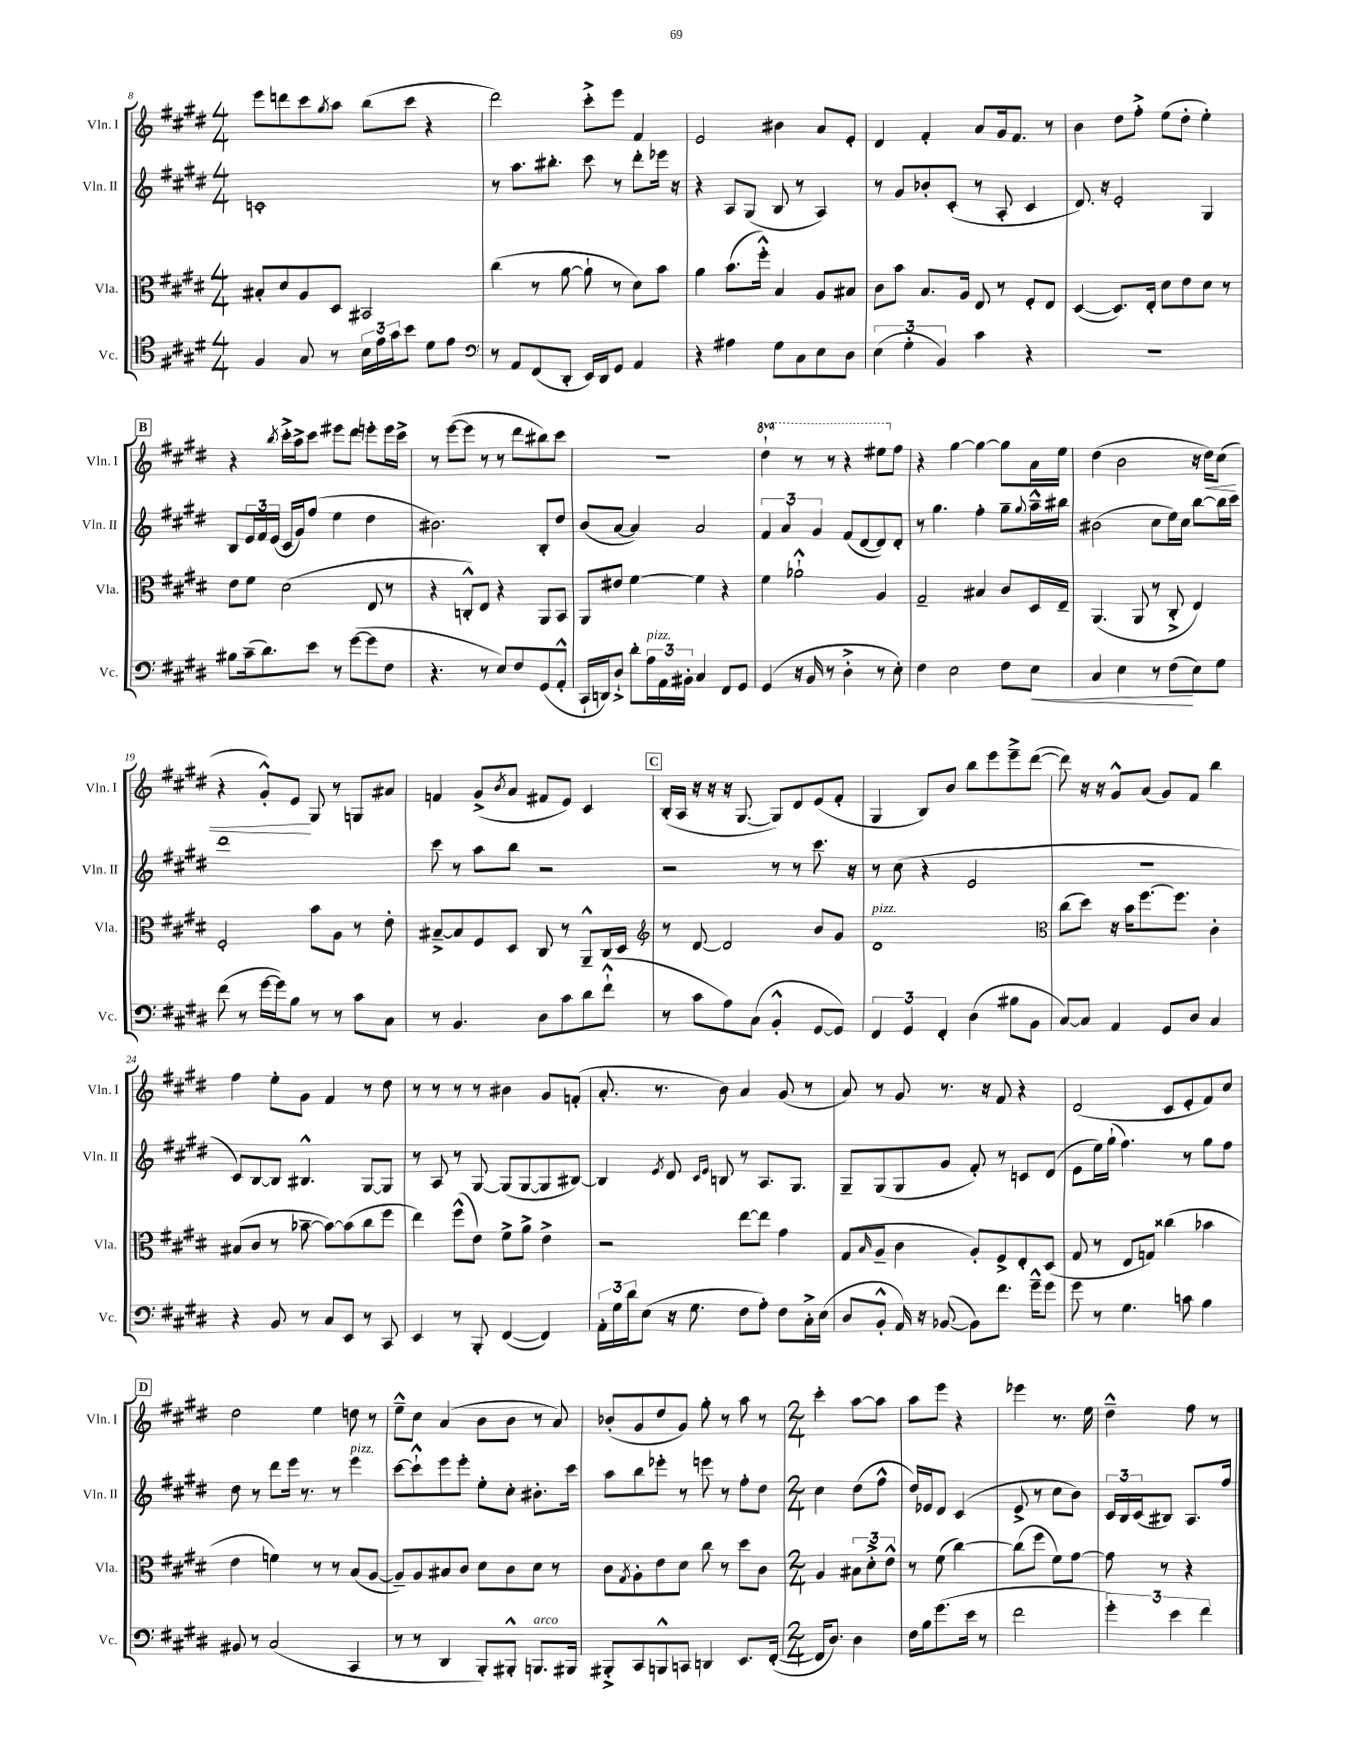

**kern	**dynam	**kern	**kern	**kern	**dynam
*part4	*part4	*part3	*part2	*part1	*part1
*staff4	*staff4	*staff3	*staff2	*staff1	*staff1
*I"Vc.	*	*I"Vla.	*I"Vln. II	*I"Vln. I	*
*I'Vc.	*	*I'Vla.	*I'Vln. II	*I'Vln. I	*
*clefC4	*	*clefC3	*clefG2	*clefG2	*
*k[f#c#g#d#]	*	*k[f#c#g#d#]	*k[f#c#g#d#]	*k[f#c#g#d#]	*
*M4/4	*	*M4/4	*M4/4	*M4/4	*
=8	=8	=8	=8	=8	=8
4F#/	.	8B#X'/L	1cn'	8eee\L	.
.	.	8d#/	.	8dddn\	.
8G#/	.	8A/	.	8ccc#\	.
.	.	.	.	8qgg#/	.
8r	.	8D#/J	.	8aa\J	.
24B\LL	.	2BB#X/	.	(8bb\L	.
24e\	.	.	.	.	.
24g#\J	.	.	.	.	.
8b\J	.	.	.	8ccc#\J	.
8d#\L	.	.	.	4r	.
8e\J	.	.	.	.	.
=9	=9	=9	=9	=9	=9
*clefF4	*	*	*	*	*
8r	.	(4cc#\	8r	2ddd#\)	.
8AA/L	.	.	8.aa\L	.	.
(8FF#/	.	8r	.	.	.
.	.	.	8.bb#X'\J	.	.
8DD#'/J	.	[8a\	.	.	.
16EE/LL)	.	8a`\]	8ccc#\	8ccc#'^\L	.
16DD#/J	.	.	.	.	.
8GG#/J	.	8r	8r	8eee\J	.
4AA/	.	8d#\L)	8ddd#'\L	4f#/	.
.	.	8b\J	16eee-X\Jk	.	.
.	.	.	16r	.	.
=10	=10	=10	=10	=10	=10
4r	.	4a\	4r	2e/	.
4A#X\	.	(8.b\L	8A/L	.	.
.	.	.	(8G#/J	.	.
.	.	16ff#'^^\Jk)	.	.	.
8G#\L	.	4B/	8B/	4b#X\	.
8C#\	.	.	8r	.	.
8E\	.	8A/L	4A/)	8a/L	.
8D#\J	.	8B#X/J	.	8e'/J	.
=11	=11	=11	=11	=11	=11
(6E\	.	8c#\L	8r	4d#/	.
.	.	8b\J	8g#/L	.	.
6G#'\	.	.	.	.	.
.	.	8.B/L	8b-X'/	4f#'/	.
6BB/)	.	.	.	.	.
.	.	.	(8c#'/J	.	.
.	.	16A/Jk	.	.	.
4c#\	.	8E/	8r	8a/L	.
.	.	8r	8A'/	16g#/k	.
.	.	.	.	8.f#/J	.
4r	.	8F#'/L	4c#/	.	.
.	.	8E/J	.	8r	.
=12	=12	=12	=12	=12	=12
1r	.	([4D#/	8.d#/)	4b\	.
.	.	.	16r	.	.
.	.	8.D#/L])	2e'/	8dd#\L	.
.	.	.	.	8ff#'^\J	.
.	.	16E'/Jk	.	.	.
.	.	8d#\L	.	(8ee\L	.
.	.	8e\	.	8dd#'\J	.
.	.	8d#\J	4G#/	4ee'\)	.
.	.	8r	.	.	.
!!LO:LB:g=z
!!LO:REH:place=s1:t=B
=13	=13	=13	=13	=13	=13
8B#X\L	.	8e\L	8B/L	4r	.
(16c#~\k	.	8f#\J	24e/L	.	.
.	.	.	24f#/	.	.
8.d#\)	.	.	.	.	.
.	.	.	(24e/JJ	.	.
.	.	.	.	8qbb/	.
.	.	(2d#\	16c#/LL	16ccc#'^\LL	.
.	.	.	16g#/J)	16aa^\J	.
8e\J	.	.	(8ff#/J	8ccc#\J	.
8r	.	.	4ee\	8eee#X\L	.
([8g#\L	.	.	.	8ddd#\J	.
8g#\]	.	8E/	4dd#\	8eeen'\L	.
8F#\J	.	8r	.	16eee\L	.
.	.	.	.	16ccc#^\JJ	.
=14	=14	=14	=14	=14	=14
4.r	.	4r	2.b#X\)	8r	.
.	.	.	.	([8eee\L	.
.	.	8Cn'^^/L)	.	8eee\J]	.
8r	.	8E/J	.	8r	.
8E/L)	.	4r	.	8r	.
8F#/	.	.	.	8ddd#\L	.
(8GG#/	.	8AA/L	8B'/L	8bb#X\)	.
8AA'^^/J	.	8BB/J	8dd#/J	8ccc#\J	.
=15	=15	=15	=15	=15	=15
16CC#`/LL	.	8AA/L	(8b/L	1r	.
16DDn/J)	.	.	.	.	.
8D#`^/J	.	8e#X/J	[8a/J	.	.
8d#'\L	.	[4f#\	4a/])	.	.
!LO:TX:a:i:t=pizz.	!	!	!	!	!
24A\L	.	.	.	.	.
24AA\	.	.	.	.	.
24BB#X'\JJ	.	.	.	.	.
4C#/	.	4f#\]	2a/	.	.
8FF#/L	.	4r	.	.	.
8GG#/J	.	.	.	.	.
=16	=16	=16	=16	=16	=16
*	*	*	*	*8va	*
(4GG#/	.	4f#\	6f#/	4ddd#`\	.
.	.	.	6a/	.	.
16r	.	2a-X`^^\	.	8r	.
16BB/	.	.	.	.	.
.	.	.	6g#/	.	.
8r	.	.	.	8r	.
4D#'^\	.	.	(8f#/L	4r	.
.	.	.	[8d#/	.	.
8r	.	4A/	8d#/])	8eee#X\L	.
*	*	*	*	*X8va	*
8E'\)	.	.	8d#'/J	8ff#\J	.
=17	=17	=17	=17	=17	=17
4F#\	.	2G#~/	8r	4r	.
.	.	.	4.gg#\	.	.
2E\	.	.	.	[4gg#\	.
.	.	4B#X/	4ff#'\	4gg#\_	.
8F#\L	.	8c#/L	8gg#~\L	8gg#\L]	.
.	.	.	8qqgg#/	.	.
!	!LO:HP:b	!	!	!	!
8E\J	<	16D#/L	16aa~^^\L	16a\L	.
.	.	16E~/JJ	16bb#X\JJ	16ee\JJ	.
=18	=18	=18	=18	=18	=18
4C#/	.	(4.AA/	(2b#X\	(4dd#\	.
4E\	.	.	.	2b\	.
.	.	8AA/	.	.	.
8r	.	8r	8cc#\L	.	.
(8F#\L	.	8C#'^/	16ee\L)	.	.
.	.	.	16cc#\JJ	.	.
8E\)	[	4E/)	[8bb\L	16r	.
!	!	!	!	!	!LO:HP:b
.	.	.	.	16dd#\KL)	<
8G#\J	.	.	16bb\L]	(8cc#\J	.
.	.	.	16ccc#\JJ	.	.
!!LO:LB:g=z
=19	=19	=19	=19	=19	=19
(8f#\	.	2F#'/	1ddd#	4r	.
8r	.	.	.	.	.
[16g#\LL	.	.	.	8g#'^^/L)	.
16g#\J])	.	.	.	.	.
8B\J	.	.	.	8e/J	.
8r	.	8b\L	.	8G#/	[
8r	.	8A\J	.	8r	.
8c#\L	.	8r	.	8Gn/L	.
8C#\J	.	8e'\	.	8a#X/J	.
=20	=20	=20	=20	=20	=20
8r	.	[8B#X~^/L	8ccc#\	4fn/	.
4.BB/	.	8B#/]	8r	.	.
.	.	8F#/	8aa\L	(8g#^/L	.
.	.	.	.	8qb/	.
.	.	8D#/J	8bb\J	8a/J	.
8D#\L	.	8C#/	2r	8f#X/L	.
8c#\	.	8r	.	8e/J)	.
8d#\	.	8AA~^^/L	.	4c#/	.
(8f#`^^\J	.	16C#/L	.	.	.
.	.	16D#/JJ	.	.	.
!!LO:REH:place=s1:t=C
=21	=21	=21	=21	=21	=21
*	*	*clefG2	*	*	*
8r	.	8r	2r	(16B'/LL	.
.	.	.	.	16A/JJ	.
8c#\L	.	[8d#/	.	16r	.
.	.	.	.	16r	.
8A\)	.	2d#/]	.	16r	.
.	.	.	.	[8.G#/	.
(8C#\J	.	.	.	.	.
4BB'^^/	.	.	8r	8G#/L])	.
.	.	.	8r	8d#/	.
[8GG#/L	.	8b/L	8.ccc#\	(8e/	.
8GG#/J])	.	8g#/J	.	8f#'/J	.
.	.	.	16r	.	.
=22	=22	=22	=22	=22	=22
!	!	!LO:TX:a:i:t=pizz.	!	!	!
6FF#/	.	1d#	8r	4G#/	.
.	.	.	(8cc#\	.	.
6GG#/	.	.	.	.	.
.	.	.	4r	8B/L)	.
6FF#'/	.	.	.	.	.
.	.	.	.	8b/J	.
(4D#\	.	.	2e/	8bb\L	.
.	.	.	.	8eee\	.
8B#X\L	.	.	.	8eee~^\	.
8BB\J	.	.	.	([8ddd#\J	.
=23	=23	=23	=23	=23	=23
*	*	*clefC3	*	*	*
[8C#/L)	.	(8cc#\L	1r	8ddd#\])	.
8C#/J]	.	8dd#\J)	.	16r	.
.	.	.	.	16r	.
4AA/	.	16r	.	8g#^^/L	.
.	.	16b\KL	.	.	.
.	.	[8.ff#\	.	(8a/J	.
8GG#/L	.	.	.	8g#/L)	.
.	.	8.ff#\J]	.	.	.
8D#/J	.	.	.	8f#/J	.
4C#/	.	4c#'\	.	4bb\	.
!!LO:LB:g=z
=24	=24	=24	=24	=24	=24
4r	.	(8B#X/L	8c#/L)	4ff#\	.
.	.	8c#/J	[8B/	.	.
8BB/	.	8r	8B/J]	8ee'\L	.
8r	.	[8b-X~\	4.B#X^^/	8g#\J	.
8C#/L	.	8b-\L_)	.	4f#/	.
8EE/J	.	(8b-\]	.	.	.
8r	.	8cc#\	[8G#/L	8r	.
8CC#/	.	8ff#\J	8G#/J]	8dd#\	.
=25	=25	=25	=25	=25	=25
4EE/	.	4ee\)	8r	8r	.
.	.	.	8A/	8r	.
8r	.	(8ff#^^\L	8r	8r	.
8BBB'/	.	8e\J)	[8G#/	8r	.
([4FF#/	.	8f#^\L	(8G#/L]	4b#X\	.
.	.	8a^\J	[8G#/	.	.
4FF#/])	.	4e^\	8G#/]	8g#/L	.
.	.	.	[8B#X/J)	(8fn'/J	.
=26	=26	=26	=26	=26	=26
24AA'\LL	.	2r	4B#/]	8.a'/	.
24G#\	.	.	.	.	.
24d#\J	.	.	.	.	.
(8E\J	.	.	.	.	.
.	.	.	.	8.r	.
.	.	.	8qe/	.	.
16r	.	.	8d#/	.	.
8.G#\	.	.	.	.	.
.	.	.	16qqc#/LL	.	.
.	.	.	16qqe/JJ	.	.
.	.	.	8Bn/	8b\)	.
8F#\L	.	[8ee\L	8r	4a/	.
8A'\J)	.	8ee\J]	8.A/L	.	.
8F#\L	.	4g#\	.	(8g#/	.
.	.	.	8.G#/J	.	.
16C#'^\L	.	.	.	8r	.
(16E\JJ	.	.	.	.	.
=27	=27	=27	=27	=27	=27
8D#/L	.	(8G#/L	8G#~/L	8a/)	.
.	.	16qqB/	.	.	.
8BB'^^/J	.	8A~/J	(8G#/	8r	.
16AA/)	.	4c#\	8G#/	8g#/	.
16r	.	.	.	.	.
([8BB-X/	.	.	8g#/J	8.r	.
8BB-\L])	.	8A'/L)	8f#'/)	.	.
.	.	.	.	16r	.
8.f#\J	.	8F#^/	8r	8f#/	.
.	.	8E'/	8cn/L	4r	.
16g#~^^\KL	.	.	.	.	.
8g#\J	.	(8D#/J	(8d#/J	.	.
=28	=28	=28	=28	=28	=28
8g#\	.	8G#/	8e\L	(2d#/	.
8r	.	8r	16ee\L)	.	.
.	.	.	(16gg#`\JJ	.	.
4.G#\	.	8E/L	4.ff#\)	.	.
.	.	8Gn/J)	.	.	.
.	.	(4cc##X\	.	8c#/L	.
8cn\	.	.	8r	8e'/	.
4B\	.	4b-X\	8gg#\L	8f#/)	.
.	.	.	8ff#\J	8cc#/J	.
!!LO:LB:g=z
!!LO:REH:place=s1:t=D
=29	=29	=29	=29	=29	=29
8BB#X/	.	4e\	8dd#\	2dd#\	.
8r	.	.	8r	.	.
(2C#/	.	4fn\)	8ddd#\L	.	.
.	.	.	16eee\Jk	.	.
.	.	.	8.r	.	.
.	.	8r	.	4ee\	.
.	.	8r	8r	.	.
!	!	!	!LO:TX:a:i:t=pizz.	!	!
4CC#/	.	(8B/L	4eee\	8ddn\	.
.	.	[8A/J	.	8r	.
=30	=30	=30	=30	=30	=30
8r	.	8A~/L])	[8ccc#\L	8ee~^^\L	.
8r	.	8A/	8ccc#`^^\]	8cc#\J	.
4DD#/	.	8B#X/	8eee\	(4a/	.
.	.	8c#/J	8eee'\J	.	.
8BBB'/L)	.	8d#\L	8ee'\L	8b\L	.
8BBB#X'^^/J	.	8c#\	8cc#'\J	8b\J	.
!LO:TX:a:i:t=arco	!	!	!	!	!
8.BBBn/L	.	8d#\J	8.b#X'\L	8r	.
.	.	8r	.	8a/)	.
16BBB#X/Jk	.	.	16ccc#\Jk	.	.
=31	=31	=31	=31	=31	=31
8BBB#X'^/L	.	8c#\L	8aa\L	(8b-X'/L	.
.	.	8qG#/	.	.	.
8CC#/	.	8A'\	8bb\	8g#/	.
8BBBn^^/	.	8e\	8eee-X'\J	8dd#/	.
8CCn/J	.	8d#\J	8r	8g#/J)	.
4DDn/	.	8cc#\	8eeen\	8gg#'\	.
.	.	8r	8r	8r	.
8.EE/L	.	8dd#\L	8ff#'\L	8aa\	.
.	.	8c#\J	8dd#\J	8r	.
([16FF#'/Jk	.	.	.	.	.
=32	=32	=32	=32	=32	=32
*M2/4	*	*M2/4	*M2/4	*M2/4	*
16FF#/KL]	.	4A/	4cc#\	4ccc#'\	.
8.D#/J)	.	.	.	.	.
4D#\	.	12B#X\L	(8dd#\L	[8aa\L	.
.	.	12d#'^\	.	.	.
.	.	.	8ff#^^\J	8aa\J]	.
.	.	12e^^\J	.	.	.
=33	=33	=33	=33	=33	=33
16F#\LL	.	8r	16dd#/LL)	8aa\L	.
16B\J	.	.	16e-X/J	.	.
(8.g#\	.	(8f#\	8d#/J	8eee\J	.
.	.	[4cc#\)	(4c#/	4r	.
16e\Jk	.	.	.	.	.
8r	.	.	.	.	.
=34	=34	=34	=34	=34	=34
2f#\	.	(8cc#\L]	8e^/	4eee-X\	.
.	.	8ff#\J	8r	.	.
.	.	8f#\L)	8cc#\L	8.r	.
.	.	[8g#\J	8b\J)	.	.
.	.	.	.	16ee\	.
=35	=35	=35	=35	=35	=35
6g#'\)	.	8g#\]	24c#/LL	4dd#~^^\	.
.	.	.	24B/	.	.
.	.	.	(24c#/J	.	.
.	.	8r	8B#X/J)	.	.
6e\	.	.	.	.	.
.	.	4r	8.A/L	8ff#\	.
6f#\	.	.	.	.	.
.	.	.	.	8r	.
.	.	.	16ff#/Jk	.	.
==	==	==	==	==	==
*-	*-	*-	*-	*-	*-
